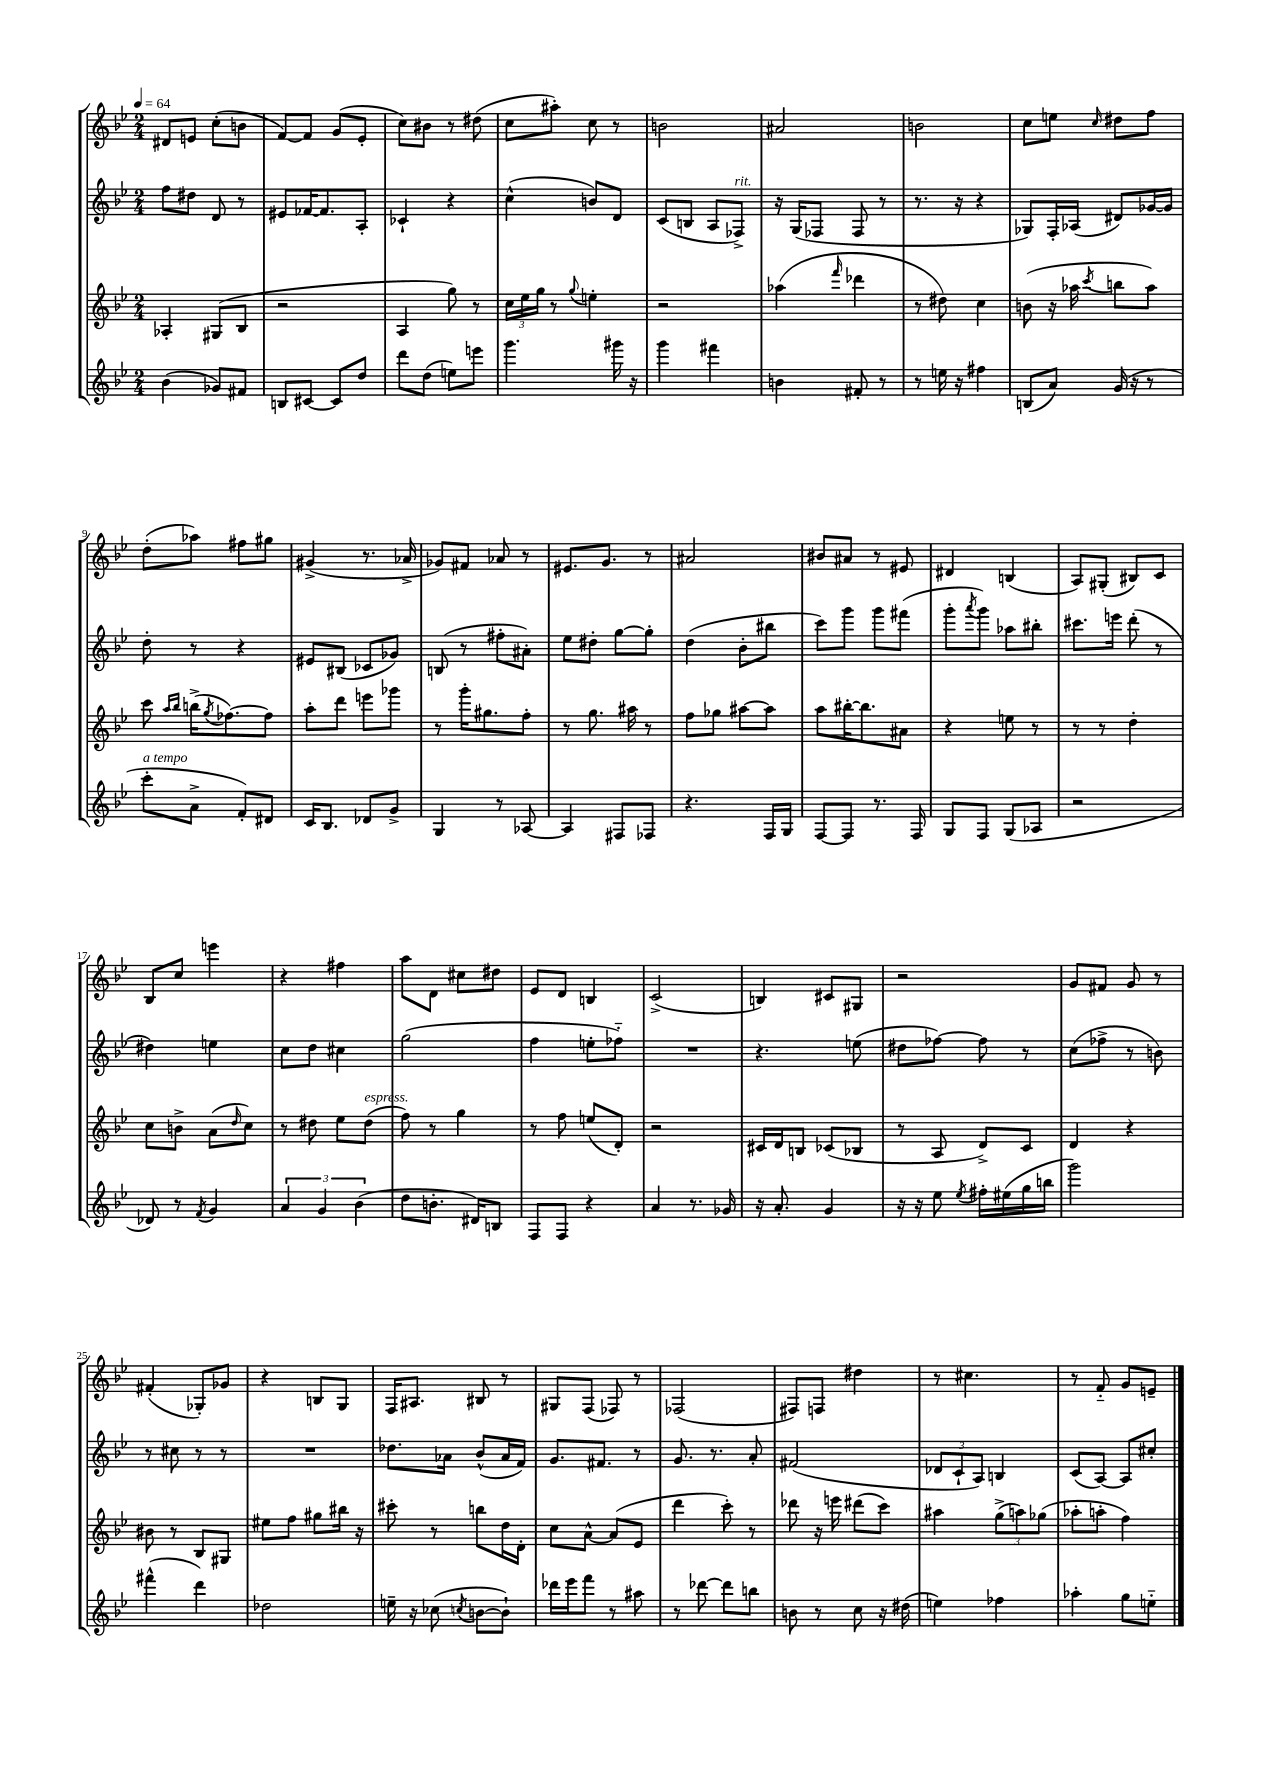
<<
\new StaffGroup <<
\new Staff = "s0" {
    \clef treble \key bes \major \numericTimeSignature \time 2/4 \tempo 4 = 64
    dis'8 e'8 c''8-.( b'8 |
    f'8~) f'8 g'8( ees'8-. |
    c''8) bis'8 r8 dis''8( |
    c''8 ais''8-.) c''8 r8 |
    b'2 |
    ais'2 |
    b'2 |
    c''8 e''8 \grace { c''16 } dis''8 f''8 |
    d''8-.( aes''8) fis''8 gis''8 |
    gis'4->( r8. aes'16-> |
    ges'8) fis'8 aes'8 r8 |
    eis'8. g'8. r8 |
    ais'2 |
    bis'8 ais'8 r8 eis'8 |
    dis'4 b4( |
    a8) gis8-.( bis8) c'8 |
    bes8 c''8 e'''4 |
    r4 fis''4 |
    a''8 d'8 cis''8 dis''8 |
    ees'8 d'8 b4 |
    c'2->( |
    b4) cis'8 gis8 |
    r2 |
    g'8 fis'8 g'8 r8 |
    fis'4-.( ges8-.) ges'8 |
    r4 b8 g8 |
    f16 ais8. bis8 r8 |
    gis8 f8( fes8) r8 |
    fes2( |
    fis8) f8 dis''4 |
    r8 cis''4. |
    r8 f'8-_ g'8 e'8-- \bar "|." |
}
\new Staff = "s1" {
    \clef treble \key bes \major \numericTimeSignature \time 2/4
    f''8 dis''8 d'8 r8 |
    eis'8 fes'16~ fes'8. a8-. |
    ces'4-! r4 |
    c''4-^( b'8) d'8 |
    c'8( b8 a8 fes8->^\markup { \italic "rit." }) |
    r16 g16( fes8 fes8 r8 |
    r8. r16 r4 |
    ges8) f16-. aes16( dis'8) ges'16~ ges'16 |
    d''8-. r8 r4 |
    eis'8 bis8( ces'8 ges'8) |
    b8( r8 fis''8-. ais'8-.) |
    ees''8 dis''8-. g''8~ g''8-. |
    d''4( bes'8-. bis''8 |
    c'''8) g'''8 g'''8 fis'''8( |
    g'''8-. \acciaccatura { a'''8 } g'''8) aes''8 bis''8-. |
    cis'''8. e'''16 d'''8-.( r8 |
    dis''4) e''4 |
    c''8 d''8 cis''4 |
    g''2( |
    f''4 e''8-. fes''8-_) |
    R2 |
    r4. e''8( |
    dis''8 fes''8~) fes''8 r8 |
    c''8( fes''8-> r8 b'8) |
    r8 cis''8 r8 r8 |
    R2 |
    des''8. aes'16 bes'8-^( aes'16 f'16) |
    g'8. fis'8. r8 |
    g'8. r8. a'8-. |
    fis'2( |
    \tuplet 3/2 { des'8 c'8-! a8) } b4 |
    c'8( a8~) a8 cis''8-. \bar "|." |
}
\new Staff = "s2" {
    \clef treble \key bes \major \numericTimeSignature \time 2/4
    aes4-. gis8( bes8 |
    r2 |
    a4 g''8) r8 |
    \tuplet 3/2 { c''16 ees''16 g''16 } r8 \appoggiatura { g''8 } e''4-. |
    r2 |
    aes''4( \grace { f'''16 } des'''4 |
    r8 dis''8) c''4 |
    b'8( r16 aes''16 \acciaccatura { c'''8 } b''8 aes''8) |
    c'''8 \grace { a''16 bes''16 } b''16->( \acciaccatura { g''8 } fes''8.~) fes''8 |
    a''8-. d'''8 e'''8 ges'''8 |
    r8 g'''16-. gis''8. f''8-. |
    r8 g''8. ais''16 r8 |
    f''8 ges''8 ais''8~ ais''8 |
    a''8 bis''16~-. bis''8. ais'8 |
    r4 e''8 r8 |
    r8 r8 d''4-. |
    c''8 b'8-> a'8( \grace { d''16 } c''8) |
    r8 dis''8 ees''8 dis''8^\markup { \italic "espress." }( |
    f''8) r8 g''4 |
    r8 f''8 e''8( d'8-.) |
    r2 |
    cis'16 d'16 b8 ces'8( bes8 |
    r8 a8 d'8->) c'8 |
    d'4 r4 |
    bis'8 r8 bes8 gis8 |
    eis''8 f''8 gis''8 bis''16 r16 |
    cis'''8-. r8 b''8 d''16 d'16-. |
    c''8 a'8~-^ a'8( ees'8 |
    d'''4 c'''8-.) r8 |
    des'''8 r16 e'''16 dis'''8( c'''8) |
    ais''4 \tuplet 3/2 { g''8->( a''8) ges''8( } |
    aes''8-. a''8-. f''4) \bar "|." |
}
\new Staff = "s3" {
    \clef treble \key bes \major \numericTimeSignature \time 2/4
    bes'4( ges'8) fis'8 |
    b8 cis'8~ cis'8 d''8 |
    d'''8 d''8( e''8) e'''8 |
    g'''4. gis'''16 r16 |
    g'''4 fis'''4 |
    b'4 fis'8-. r8 |
    r8 e''16 r16 fis''4 |
    b8( a'8) g'16( r16 r8 |
    c'''8-.^\markup { \italic "a tempo" } a'8-> f'8-.) dis'8 |
    c'16 bes8. des'8 g'8-> |
    g4 r8 aes8~ |
    aes4 fis8 fes8 |
    r4. f16 g16 |
    f8~ f8 r8. f16 |
    g8 f8 g8( aes8 |
    r2 |
    des'8) r8 \acciaccatura { f'8 } g'4 |
    \tuplet 3/2 { a'4 g'4 bes'4( } |
    d''8 b'8.-. dis'16) b8 |
    f8 f8 r4 |
    a'4 r8. ges'16 |
    r16 a'8.-. g'4 |
    r16 r16 ees''8 \acciaccatura { ees''8 } fis''16-. eis''16( g''16 b''16 |
    g'''2) |
    fis'''4-^( d'''4) |
    des''2 |
    e''16-- r16 ces''8( \acciaccatura { c''8 } b'8~ b'8-!) |
    des'''16 ees'''16 f'''8 r8 ais''8 |
    r8 des'''8~ des'''8 b''8 |
    b'8 r8 c''8 r16 dis''16( |
    e''4) fes''4 |
    aes''4-. g''8 e''8-_ \bar "|." |
}
>>
>>
